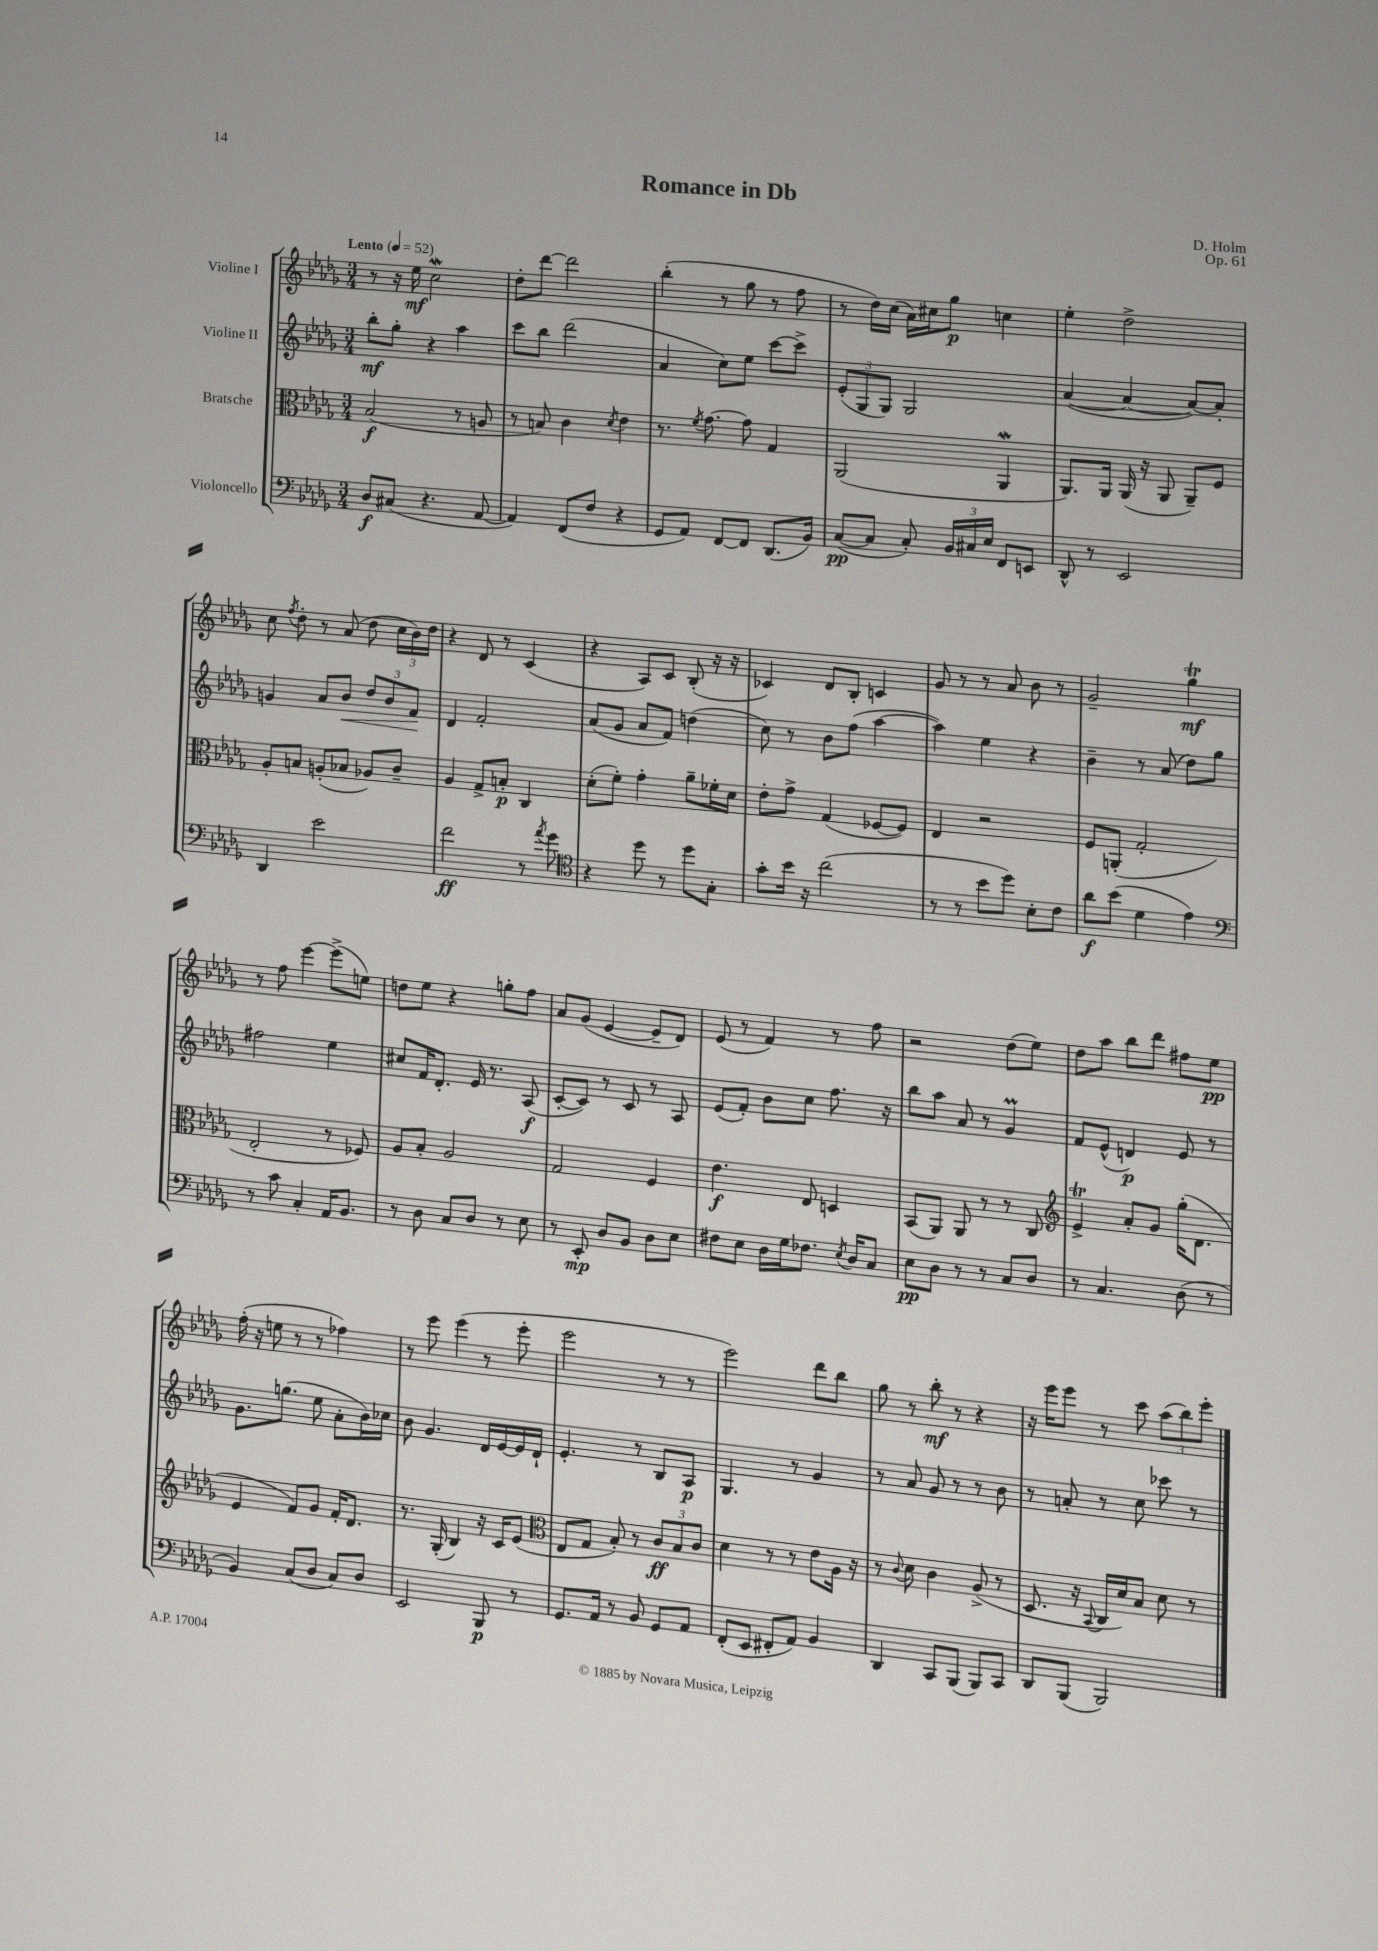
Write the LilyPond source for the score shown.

\header { title = "Romance in Db" composer = "D. Holm" opus = "Op. 61" }
<<
\new StaffGroup <<
\new Staff = "s0" \with { instrumentName = "Violine I" } {
    \clef treble \key des \major \numericTimeSignature \time 3/4 \tempo "Lento" 4 = 52
    \autoBeamOff r8 r16 ees''16\mf c''2\mordent |
    des''8[-. des'''8]~ des'''2 |
    bes''4-.( r8 ges''8 r8 f''8 |
    r8 des''16[) c''16]( aes'16[) cis''16 ges''8]\p c''4 |
    ees''4-. des''2-> |
    c''8 \acciaccatura { f''8 } des''8-. r8 aes'8( des''8 \tuplet 3/2 { c''16[ bes'16) des''16] } |
    r4 des'8 r8 c'4( |
    r4 aes8[) c'8] bes8-.( r16 r16 |
    ces'4) des'8[ bes8]-. c'4 |
    ges'8 r8 r8 aes'8 bes'8 r8 |
    ges'2-- ges''4\trill\mf |
    r8 f''8 ees'''4~ ees'''8[->( e''8]) |
    d''8[ ees''8] r4 g''8[-. f''8] |
    aes'8[ ges'8]( ees'4~ ees'8[-- des'8]) |
    ees'8( r8 f'4) r8 f''8 |
    r2 des''8[( ees''8]) |
    des''8[ aes''8] bes''8[ des'''8] fis''8[ ees''8]\pp |
    f''16-.( r16 e''8 r8 r8 fes''4) |
    r8 ees'''8 ees'''4( r8 ees'''8-. |
    ees'''2 r8 r8 |
    ees'''2) des'''8[ bes''8] |
    ges''8 r8 bes''8-.\mf r8 r4 |
    r16 ees'''16[ ees'''8] r8 c'''8 \tuplet 3/2 { aes''8[( bes''8) ees'''8]-. } \bar "|." |
}
\new Staff = "s1" \with { instrumentName = "Violine II" } {
    \clef treble \key des \major \numericTimeSignature \time 3/4
    \autoBeamOff bes''8[-.\mf ges''8]-. r4 aes''4 |
    c'''8[ bes''8] des'''2( |
    aes'4 c''8[) ees''8] c'''8[~ c'''8]-> |
    \tuplet 3/2 { ees'8[-.( ges8 ges8]) } ges2 |
    aes'4~( aes'4~ aes'8[~) aes'8]-. |
    g'4 aes'8[ bes'8]\< \tuplet 3/2 { des''8[ bes'8 f'8]\! } |
    des'4 f'2-. |
    aes'8[( ges'8] aes'8[ f'8]) d''4( |
    c''8) r8 bes'8[ f''8]( aes''4~ |
    aes''4) ees''4 r4 |
    bes'4-- r8 aes'8( des''8[) ges''8] |
    fis''2 ees''4 |
    cis''8[ f'16 des'8.]-. ees'16 r8. aes8\f( |
    c'8[~-. c'8]) r8 c'8 r8 aes8 |
    ees'8[( f'8]-.) bes'8[ c''8] f''8. r16 |
    bes''8[ aes''8] aes'8 r8 ges'4\prall |
    f'8[ ees'8]-^( d'4\p) ees'8 r8 |
    ges'8.[ g''8.]( ees''8 aes'8[-. bes'16) ces''16] |
    bes'8 ges'4. des'16[ ees'16~ ees'16 des'16]-! |
    ees'4.-. r8 bes8[ aes8]\p |
    ges4. r8 ges'4 |
    r8 aes'8 ges'8 r8 r8 bes'8 |
    r8 a'8-. r8 c''8 ces'''8 r8 \bar "|." |
}
\new Staff = "s2" \with { instrumentName = "Bratsche" } {
    \clef alto \key des \major \numericTimeSignature \time 3/4
    \autoBeamOff bes2\f( r8 a8 |
    r8 b8) c'4 \acciaccatura { des'8 } ees'4 |
    r8. \acciaccatura { f'8 } ges'8.~ ges'8 ges4 |
    aes,2( aes,4\mordent |
    aes,8.[) aes,16] aes,16( r16 aes,8 aes,8[--) f8] |
    aes8[-. b8] a8[-.( bes8] aes8[) c'8]-- |
    aes4 ges8[-> b8]-.\p c4 |
    des'8[-.( f'8]-.) ges'4-. aes'8[-- fes'16-. des'16] |
    ees'8[-. ges'8]-> ges4( fes8[~ fes8]) |
    ees4 r2 |
    f8[ a,8]-.( ges2-. |
    ees2-. r8 fes8) |
    aes8[ bes8]-. aes2 |
    ges2 f4 |
    ees'4.\f ees8 d4 |
    bes,8[( aes,8]) aes,8 r8 r8 c8 |
    \clef treble ees'4->\trill aes'8[-. ges'8] ges''16[-.( des'8.] |
    ees'4 f'8[) ges'8] f'16[-. des'8.] |
    r8. ges16-.( bes4) r16 c'16[ ees'8]( |
    \clef alto ees8[ ges8] bes8-.) r8 \tuplet 3/2 { c'8[\ff bes8 c'8] } |
    des'4 r8 r8 ees'8[ aes16] r16 |
    r8 \appoggiatura { c'8 } des'8 c'4 aes8->( r8 |
    des8. r16 \appoggiatura { bes,8 } c16[ des'16) bes8] des'8 r8 \bar "|." |
}
\new Staff = "s3" \with { instrumentName = "Violoncello" } {
    \clef bass \key des \major \numericTimeSignature \time 3/4
    \autoBeamOff des8[\f cis8]( r4. aes,8~ |
    aes,4) f,8[( f8] r4 |
    ges,8[ aes,8]) f,8[~ f,8] des,8.[( bes,16]) |
    c8[~\pp( c8] c8-.) \tuplet 3/2 { bes,16[ cis16 ees16] } f,8[ e,8] |
    des,8-^ r8 ees,2 |
    des,4 ees'2 |
    f'2\ff r8 \acciaccatura { aes'8 } ges'8 |
    \clef tenor r4 des''8 r8 des''8[ ges8]-. |
    ges'8[-. bes'16] r16 c''2( |
    r8 r8 bes'8[ des''8]) bes8[-. c'8] |
    aes'8[\f bes'8]( des'4 ees'4) |
    \clef bass r8 c'8 c4-. aes,16[ bes,8.] |
    r8 des8 c8[ des8] r8 ees8 |
    r8 ees,8-.\mp des8[ bes,8] des8[ ees8] |
    fis8[ ees8] des16[ ges16 fes8.] \acciaccatura { ees8 } des16[ c8] |
    ees8[\pp des8] r8 r8 c8[ des8] |
    r8 c4. des8( r8 |
    bes,4) c8[( des8] c8[) des8] |
    ees,2 bes,,8\p r8 |
    ges,8.[ aes,16] r8 bes,8 ges,8[ aes,8] |
    f,8[-.( ees,8] fis,8[-. aes,8]) bes,4 |
    des,4 c,8[ bes,,8]( bes,,8[) c,8] |
    des,8[ bes,,8]( bes,,2) \bar "|." |
}
>>
>>
\layout { \context { \Score \remove "Bar_number_engraver" } }
